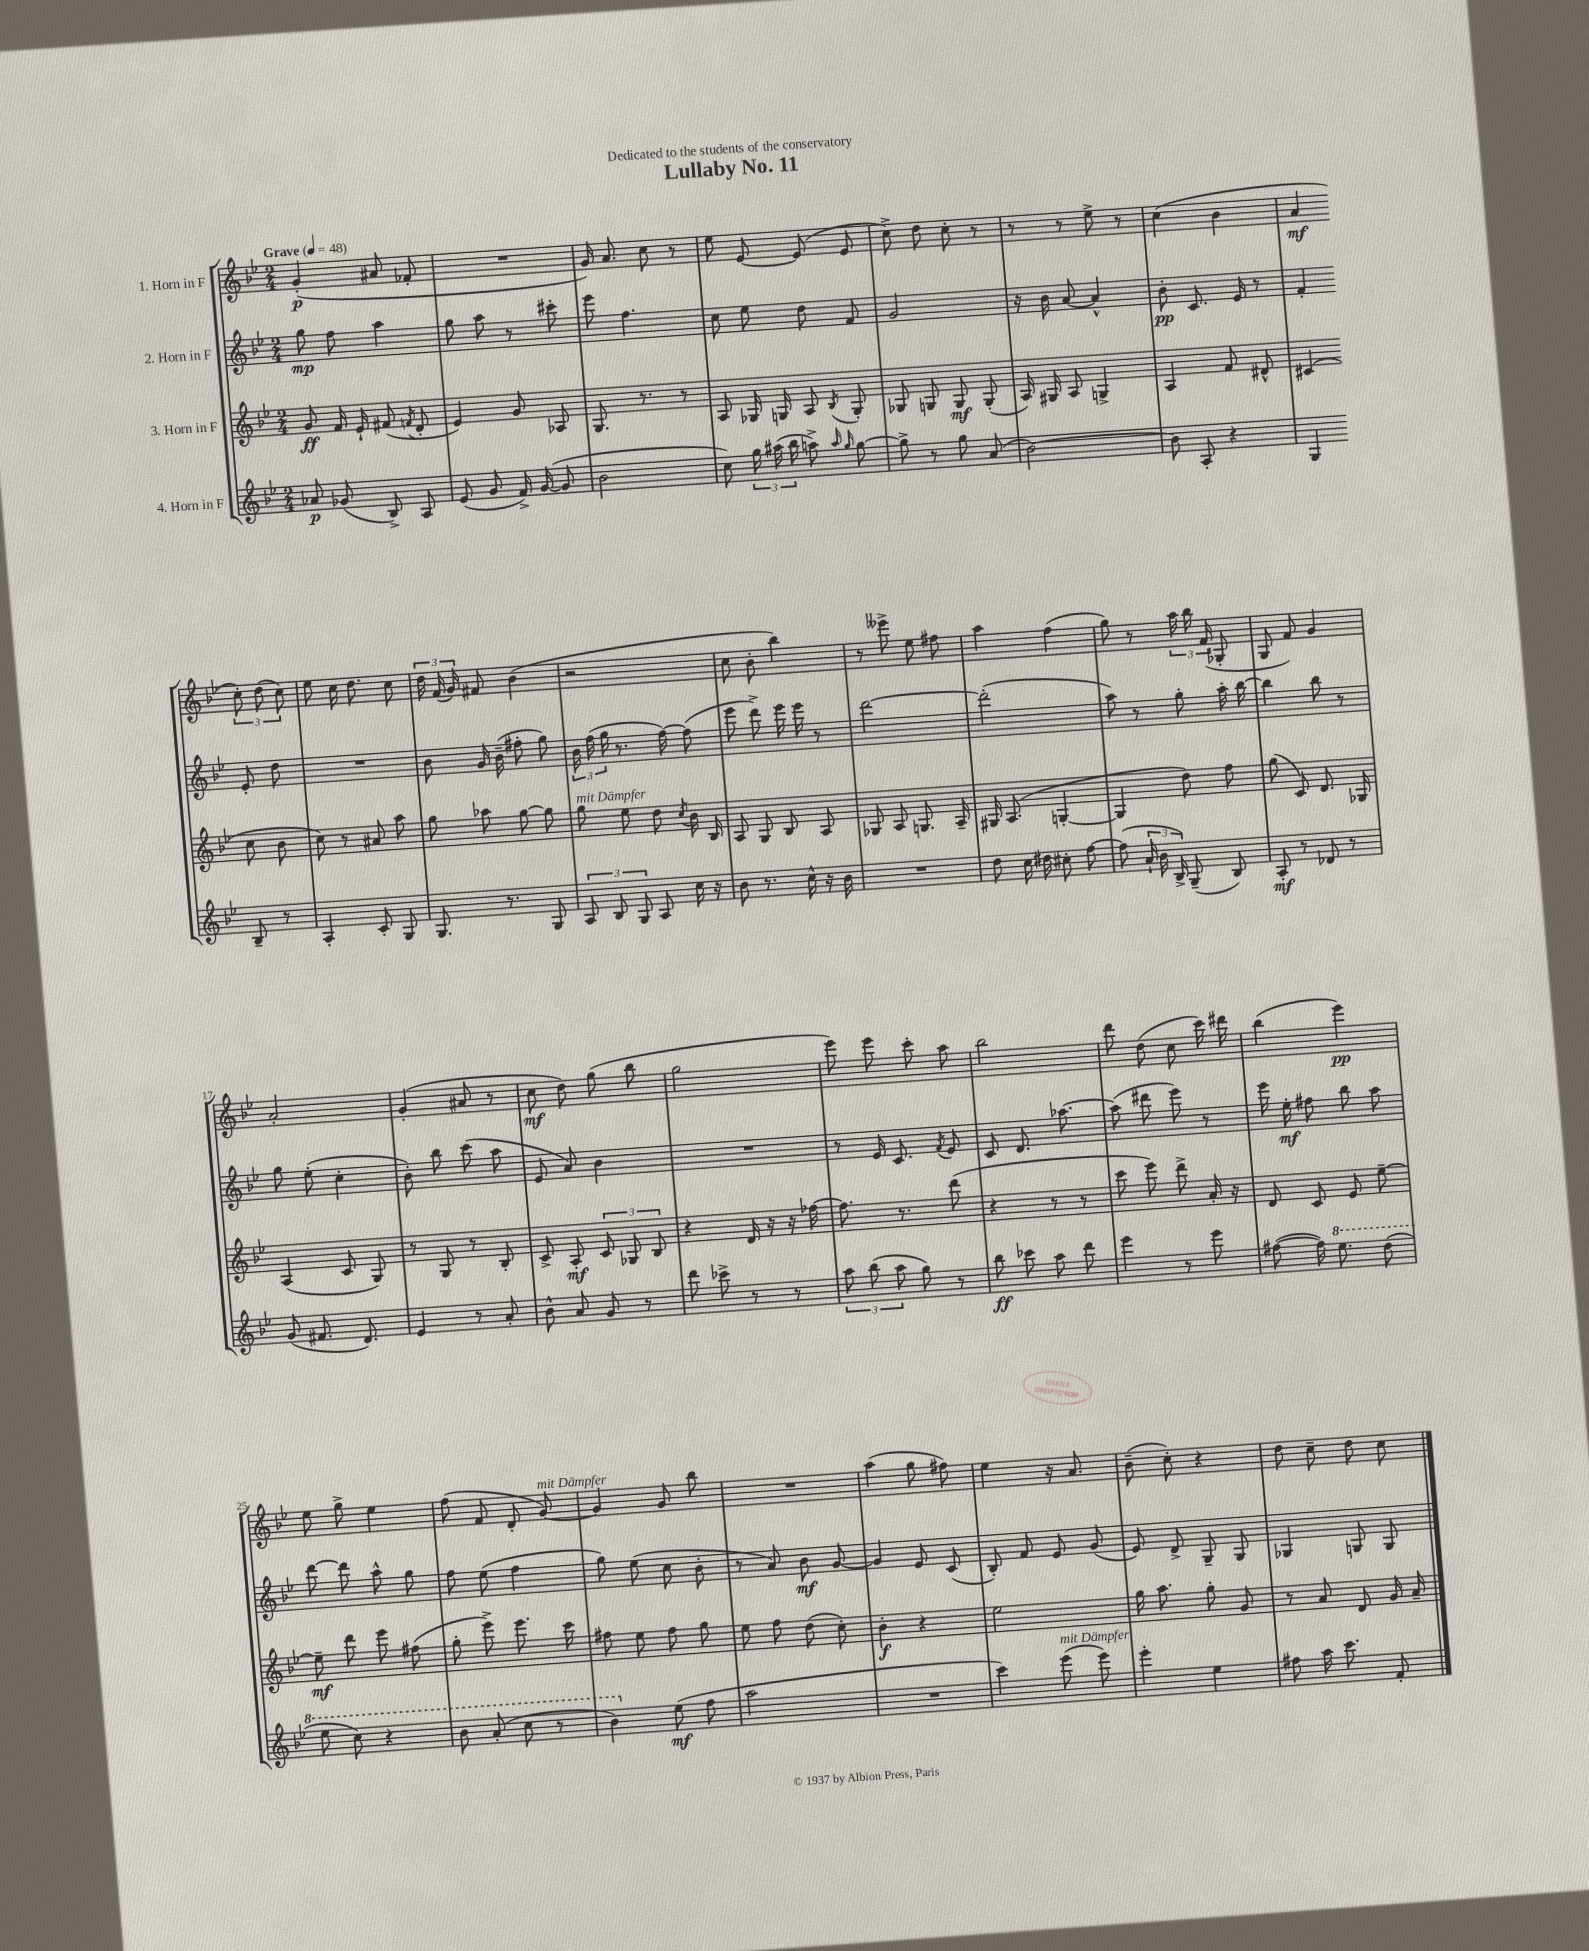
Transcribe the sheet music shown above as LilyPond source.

\header { title = "Lullaby No. 11" dedication = "Dedicated to the students of the conservatory" }
<<
\new StaffGroup <<
\new Staff = "s0" \with { instrumentName = "1. Horn in F" } {
    \clef treble \key bes \major \numericTimeSignature \time 2/4 \tempo "Grave" 4 = 48
    \autoBeamOff g'4-.\p( ais'8 fes'8-. |
    R2 |
    g'16) a'8. c''8 r8 |
    ees''8 ees'8~ ees'8( ees'8 |
    c''8->) d''8 c''8-. r8 |
    r8 r8 ees''8-> r8 |
    c''4( bes'4 |
    a'4\mf \tuplet 3/2 { c''8-.) d''8( c''8) } |
    ees''8 c''16 d''8. c''8 |
    \tuplet 3/2 { d''16 f'16( g'16) } fis'8 bes'4( |
    r2 |
    c''8 bes'8-. bes''4) |
    r8 eeses'''8-> ees''8 fis''8 |
    a''4 f''4( |
    g''8) r8 \tuplet 3/2 { a''16 bes''16 f'16( } ges8-. |
    g8 f'8) g'4 |
    a'2-. |
    g'4-.( ais'8 r8 |
    c''8\mf d''8) g''8( bes''8 |
    g''2 |
    ees'''8) ees'''8 c'''8-. a''8 |
    bes''2 |
    d'''8 d''8( c''8 c'''16) dis'''16 |
    bes''4( ees'''4\pp) |
    ees''8 g''8-> ees''4 |
    f''8( f'8 d'8-. g'8~^\markup { \italic "mit Dämpfer" }) |
    g'4 g'8 bes''8 |
    R2 |
    a''4( g''8 fis''8) |
    ees''4 r16 a'8. |
    bes'8--( c''8-.) r4 |
    d''8 c''8-- d''8 c''8 \bar "|." |
}
\new Staff = "s1" \with { instrumentName = "2. Horn in F" } {
    \clef treble \key bes \major \numericTimeSignature \time 2/4
    \autoBeamOff g''8\mp f''8 a''4 |
    g''8 a''8 r8 cis'''8-. |
    ees'''8 f''4. |
    c''8 ees''8 d''8 f'8 |
    g'2 |
    r16 bes'16 a'8~ a'4-^ |
    bes'8-.\pp c'8. ees'16 r8 |
    f'4-. ees'8-. d''8 |
    R2 |
    bes'8 g'16 bes'16--( fis''8-. g''8) |
    \tuplet 3/2 { bes'16 f''16( g''16 } r8. f''16~) f''8( |
    ees'''8 d'''8->) ees'''16 ees'''16 r8 |
    d'''2~ |
    d'''2-.( |
    a''8) r8 g''8-. a''16-. bes''16~ |
    bes''4 bes''8 r8 |
    g''8 ees''8-.( c''4-. |
    bes'8-.) bes''8 c'''8( a''8 |
    ees'8 a'8) bes'4 |
    R2 |
    r8 ees'16 c'8. \acciaccatura { f'8 } ees'8 |
    c'8 d'8. aes''8.~ |
    aes''8( dis'''8 ees'''8) r8 |
    ees'''16 ees''16-.\mf fis''8 bes''8 a''8 |
    d'''8~ d'''8 a''8-^ g''8 |
    f''8 ees''8( f''4 |
    g''8) ees''8( c''8 bes'8-. |
    r8 a'8) bes'8\mf g'8~ |
    g'4 ees'8 c'8( |
    bes8-.) f'8 ees'8 g'8( |
    ees'8) d'8-> g8-- g8 |
    ges4 g8 g8 \bar "|." |
}
\new Staff = "s2" \with { instrumentName = "3. Horn in F" } {
    \clef treble \key bes \major \numericTimeSignature \time 2/4
    \autoBeamOff g'8\ff f'16 ees'16-! fis'8( \acciaccatura { f'8 } d'8-. |
    ees'4) g'8 aes8 |
    g8. r8. r8 |
    a8 ges16 g16 a8 \acciaccatura { bes8 } g8-. |
    ges8 g8 g8\mf g8-.( |
    a16) gis16 a8 g4-> |
    a4 f'8 dis'8-^ |
    cis'4( c''8 bes'8 |
    c''8) r8 ais'8 a''8 |
    g''8 aes''8 g''8~ g''8 |
    g''8^\markup { \italic "mit Dämpfer" } ees''8 d''8 \acciaccatura { c''8 } bes'16 bes16 |
    a8 g8 bes8 a8 |
    ges8 a8 g8. a16-- |
    gis16 a8.( g4~-. |
    g4 d''8) f''8 |
    g''8( c'8) d'8. ges16 |
    a4( c'8 g8) |
    r8 g8 r8 bes8-. |
    c'8-> a8-.\mf \tuplet 3/2 { c'8 ges8 bes8 } |
    r4 d'16 r16 r16 fes''16~ |
    fes''8. r8. d'''8( |
    r4 r8 r8 |
    c'''8 ees'''8) d'''8-> a'16-. r16 |
    d'8 c'8 ees'8 ees''8~-- |
    ees''8--\mf d'''8 ees'''8 fis''8( |
    g''8-. ees'''8->) ees'''8. c'''16 |
    fis''8 ees''8 fis''8 g''8 |
    ees''8 f''8 d''8( c''8-.) |
    bes'4-.\f r4 |
    ees''2 |
    g''16 a''8. g''8-. g'8 |
    r8 a'8 d'8 g'16 a'16-- \bar "|." |
}
\new Staff = "s3" \with { instrumentName = "4. Horn in F" } {
    \clef treble \key bes \major \numericTimeSignature \time 2/4
    \autoBeamOff aes'8\p ges'8( bes8->) a8 |
    ees'8( g'8 f'16->) g'16~( g'8 |
    bes'2 |
    c''8) \tuplet 3/2 { g''16 ais''16( bes''16 } a''8->) \grace { a''16 g''16 } g''8~ |
    g''8-> r8 g''8 a'8( |
    bes'2~) |
    bes'8 a8-. r4 |
    g4 bes8-- r8 |
    a4-. c'8-. g8 |
    g8. r8. g8 |
    \tuplet 3/2 { a8 bes8 g8 } a8 c''16 r16 |
    bes'8 r8. c''16-^ r16 bes'16 |
    R2 |
    d''8 c''16 dis''16 cis''8-. f''8~ |
    f''8( \tuplet 3/2 { a'16-! bes'16 bes16->) } g8--( bes8) |
    a8-.\mf r8 des'8 r8 |
    g'8( fis'8. d'8.) |
    ees'4 r8 a'8-. |
    bes'8-^ a'8 g'8 r8 |
    d'''8 ces'''8-> r8 r8 |
    \tuplet 3/2 { a''8 bes''8( a''8 } g''8) r8 |
    bes''8\ff ces'''8 a''8 d'''8 |
    ees'''4 r8 ees'''8 |
    fis''8~( fis''16) \ottava #1 ees'''8. d'''8( |
    ees'''8 c'''8) r4 |
    bes''8 a''8-.( c'''8 r8 |
    bes''4) \ottava #0 ees''8\mf( f''8 |
    a''2 |
    R2 |
    c'''4) ees'''8^\markup { \italic "mit Dämpfer" }( ees'''8) |
    ees'''4-. ees''4 |
    fis''8 a''16 c'''8. f'8-. \bar "|." |
}
>>
>>
